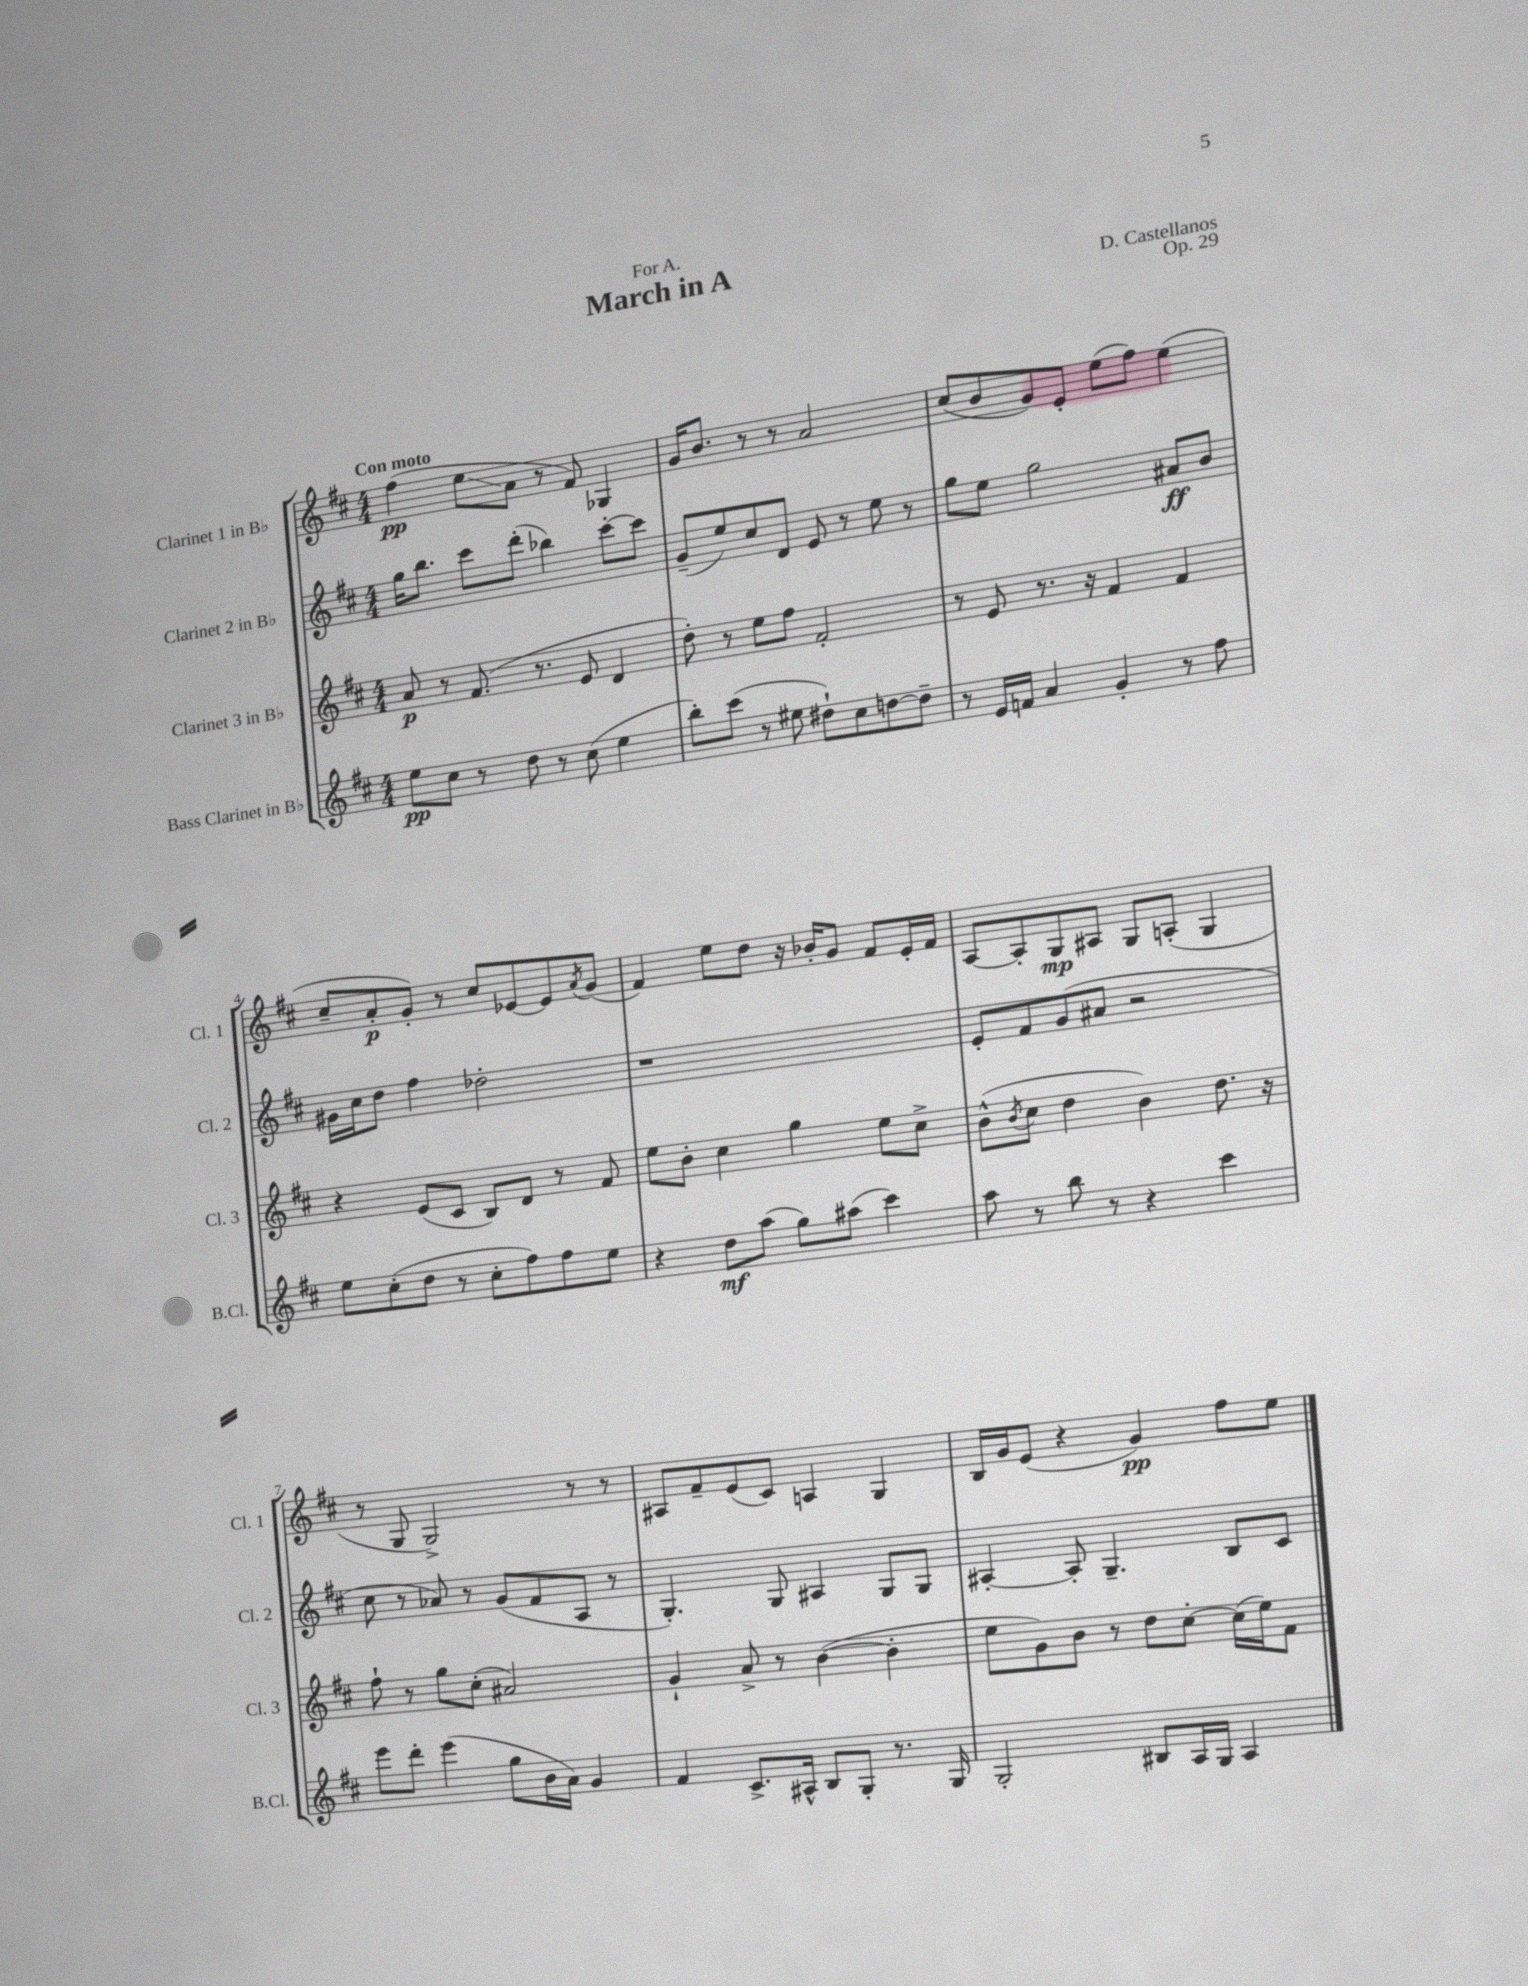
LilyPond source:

\header { title = "March in A" composer = "D. Castellanos" dedication = "For A." opus = "Op. 29" }
<<
\new StaffGroup <<
\new Staff = "s0" \with { instrumentName = "Clarinet 1 in Bb" shortInstrumentName = "Cl. 1" } {
    \clef treble \key d \major \numericTimeSignature \time 4/4 \tempo "Con moto"
    fis''4\pp( e''8\glissando a'8 r8 fis'8) ges4 |
    g'16 b'8. r8 r8 a'2 |
    cis''8( b'8 g'8) e'8-. e''8( fis''8) e''4( |
    cis''8-- a'8-.\p g'8-.) r8 cis''8 ees'8~ ees'8 \acciaccatura { a'8 } g'8( |
    fis'4) e''8 d''8 r16 bes'16-. g'8 fis'8 e'16-. fis'16 |
    a8~ a8-. g8\mp ais8 g8 a8-.( g4 |
    r8 g8 g2->) r8 r8 |
    ais8 fis'8-- e'8( cis'8) a4 g4 |
    b16 g'16 e'8( r4 g'4\pp) fis''8 e''8 \bar "|." |
}
\new Staff = "s1" \with { instrumentName = "Clarinet 2 in Bb" shortInstrumentName = "Cl. 2" } {
    \clef treble \key d \major \numericTimeSignature \time 4/4
    g''16 b''8. cis'''8 d'''8-.( bes''4) cis'''8~-. cis'''8 |
    g'8--( e''8) cis''8 d'8 e'8 r8 e''8 r8 |
    g''8 e''8 g''2 ais'8\ff b'8 |
    gis'16 cis''16 d''8 fis''4 des''2-. |
    r1 |
    e'8-. fis'8 g'8( ais'8 r2 |
    cis''8 r8 aes'8) r8 g'8( fis'8 a8 r8 |
    g4.-.) g8 ais4 g8 g8 |
    ais4~-. ais8-. g4.-- b8 cis'8 \bar "|." |
}
\new Staff = "s2" \with { instrumentName = "Clarinet 3 in Bb" shortInstrumentName = "Cl. 3" } {
    \clef treble \key d \major \numericTimeSignature \time 4/4
    a'8\p r8 fis'8.( r8. e'8 d'4 |
    d''8-.) r8 e''8 fis''8 fis'2-. |
    r8 e'8 r8. r16 fis'4 fis'4 |
    r4 e'8( cis'8 b8) d'8 r8 fis'8 |
    e''8 b'8-. cis''4 g''4 e''8 cis''8-> |
    b'8-^( \acciaccatura { b'8 } cis''8 d''4 b'4) d''8. r16 |
    fis''8-! r8 g''8 cis''8-.( ais'2) |
    g'4-! a'8-> r8 b'4~( b'4-. |
    e''8 g'8) b'8 r8 d''8 cis''8~-. cis''16( e''16) fis'8 \bar "|." |
}
\new Staff = "s3" \with { instrumentName = "Bass Clarinet in Bb" shortInstrumentName = "B.Cl." } {
    \clef treble \key d \major \numericTimeSignature \time 4/4
    e''8\pp cis''8 r8 d''8 r8 cis''8( e''4 |
    b''8-.) cis'''8( r8 eis''8 dis''8-!) cis''8 d''8~ d''8-- |
    r8 e'16 f'16 a'4 g'4-. r8 fis''8 |
    e''8 cis''8-.( d''8 r8 cis''8-. fis''8) fis''8 e''8 |
    r4 d''8\mf a''8( g''8) ais''8( cis'''4) |
    a''8 r8 b''8 r8 r4 cis'''4 |
    e'''8 d'''8-. e'''4( g''8 b'16 a'16) g'4 |
    fis'4 cis'8.-> ais16-^ b8 g8-. r8. g16 |
    g2-. bis8 a16 g16 a4 \bar "|." |
}
>>
>>
